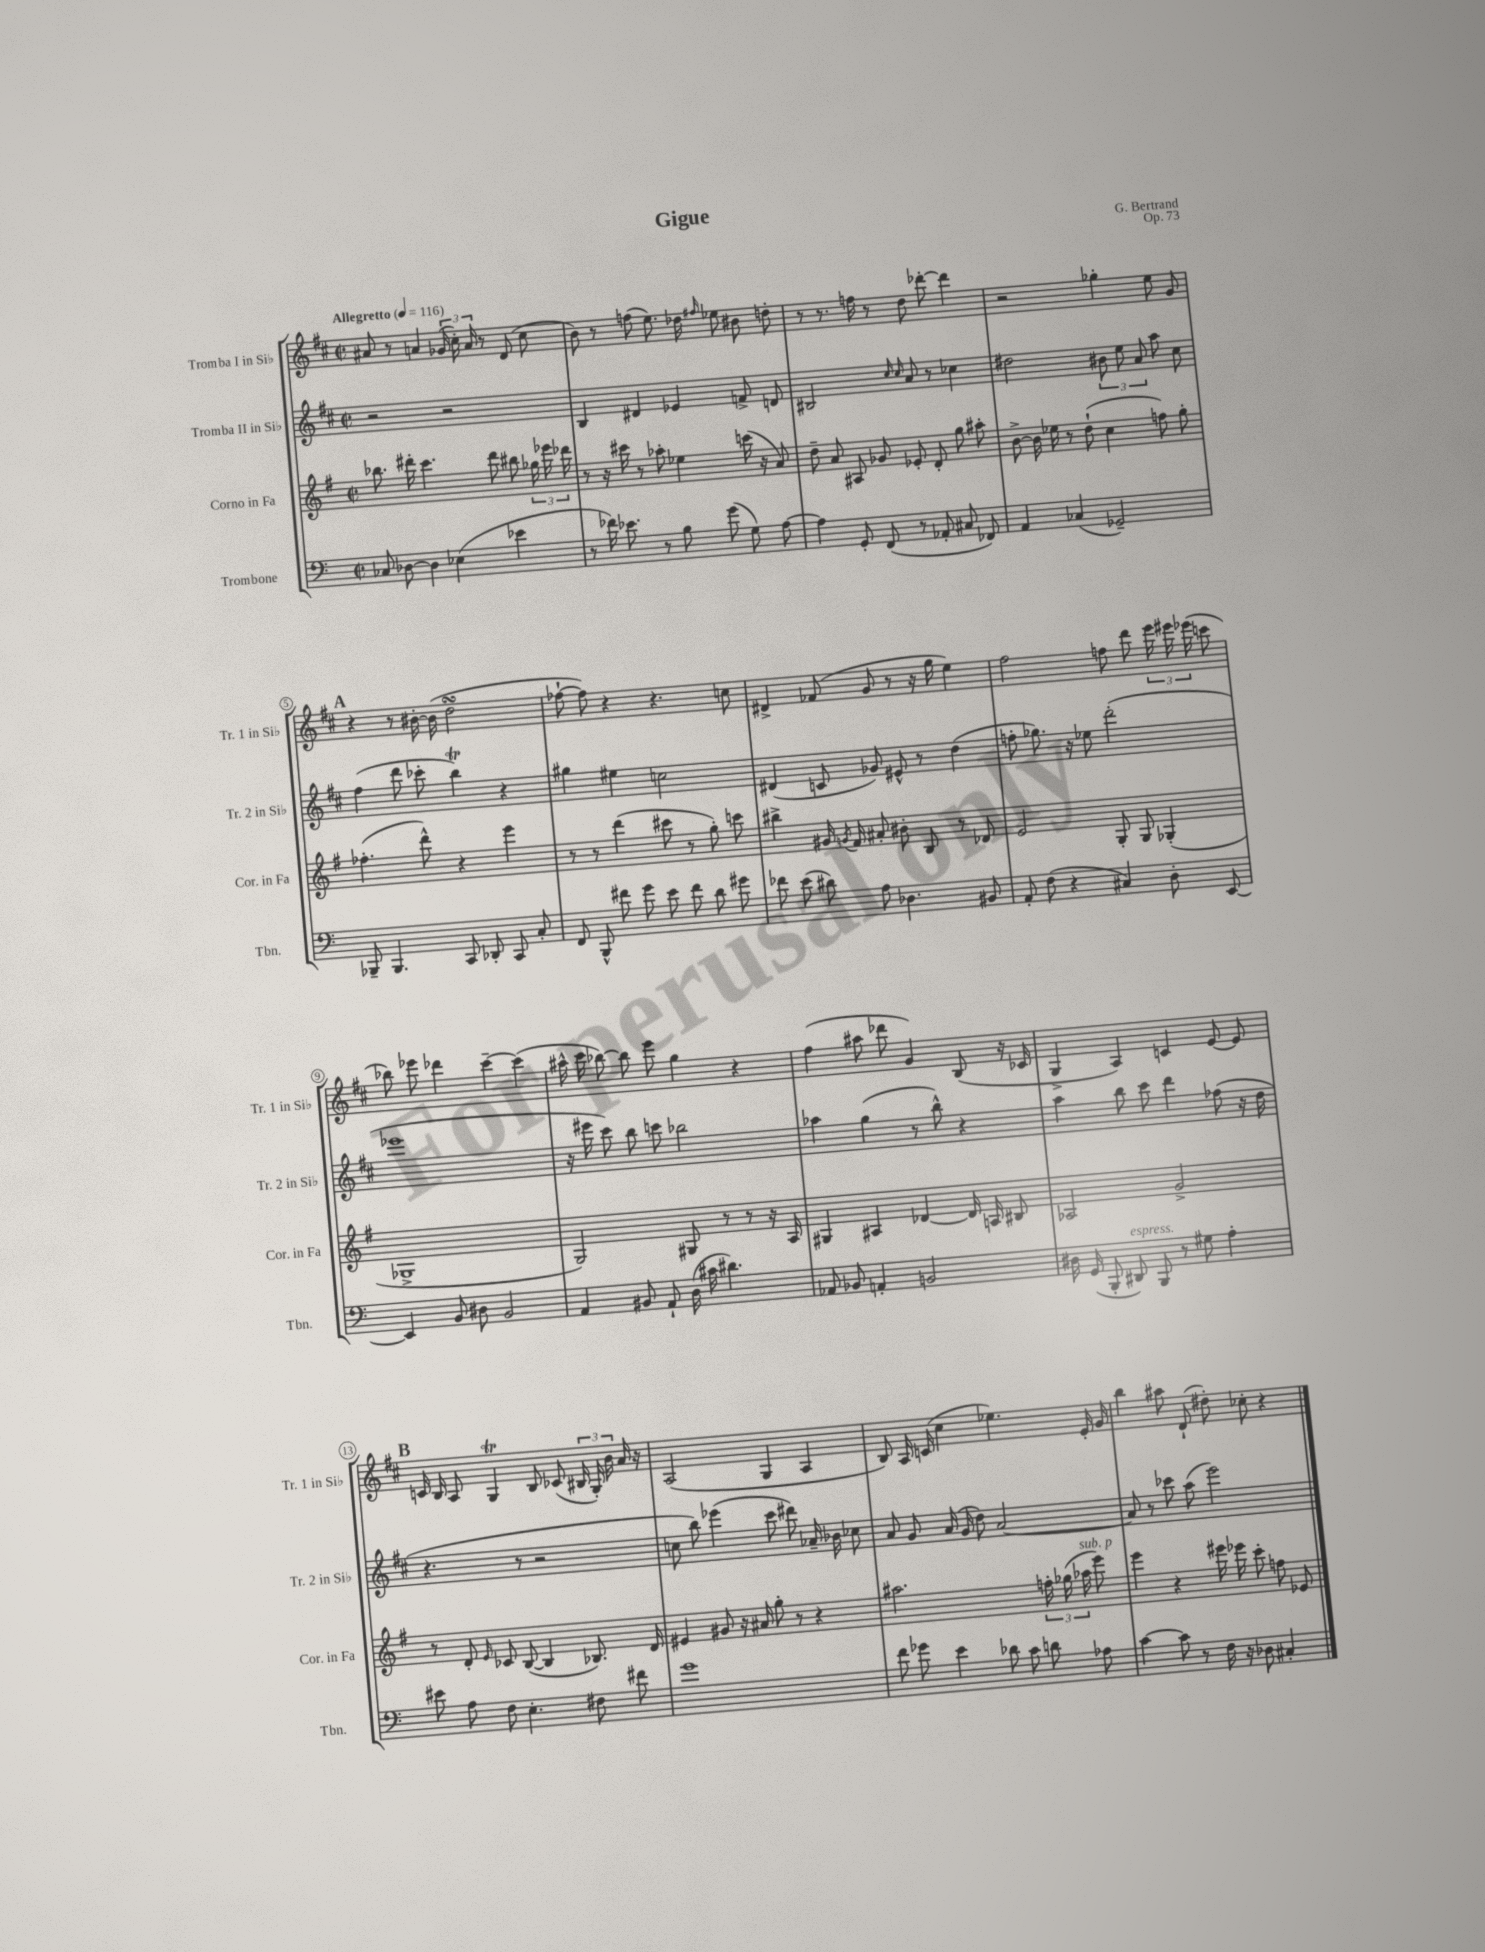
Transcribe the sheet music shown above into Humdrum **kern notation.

**kern	**kern	**kern	**kern
*staff4	*staff3	*staff2	*staff1
*clefF4	*clefG2	*clefG2	*clefG2
*k[]	*k[f#]	*k[f#c#]	*k[f#c#]
*M2/2	*M2/2	*M2/2	*M2/2
*met(c|)	*met(c|)	*met(c|)	*met(c|)
*MM116	*MM116	*MM116	*MM116
8C-	8.bb-	2r	8a#
[8D-	.	.	8r
.	16ddd#'	.	.
4D-]	4.ccc	.	4a
(4E-	.	2r	(24g-
.	.	.	24cc#')
.	.	.	24a
.	8ddd#	.	8r
4e-	8bb#	.	(8d
.	24gg-	.	8cc#
.	24eee-	.	.
.	24ddd-	.	.
=	=	=	=
8r	8r	4B	8b)
16f-)	16r	.	8r
8.e-	16ccc#	.	.
.	8r	4d#	(8ff
8r	8aa-'	.	8.ee)
8B	4ee-	4e-	.
.	.	.	16dd-
.	.	.	16qqff#
(8g	.	.	8ee-
8G)	(16ccc	8f^	8b#
.	16r	.	.
[8A	8a)	8d	8dd'
=	=	=	=
4A]	8dd~	2B#	8r
.	8a	.	8.r
8GG'	8A#	.	.
.	.	.	16ff
(8FF	8g-	.	8r
.	.	16qqcc#	.
.	.	16qqcc#	.
8r	8e-'	8a	8dd
8AA-'	8d'	8r	[8ddd-'
8C#	8gg	4cc-	4ddd-]
8FF-)	8aa#'	.	.
=	=	=	=
4AA	[8b^	2dd#	2r
.	16b]	.	.
.	16ee-	.	.
(4C-	8r	.	.
.	(8dd`	.	.
2GG-~)	4cc	12b#	4gg-'
.	.	12ee	.
.	.	12a	.
.	8ff)	8aa	8ee
.	8gg'	8cc#	8g
=	=	=	=
8BBB-~	(4.ff-'	(4ff#	4r
4.BBB-	.	.	.
.	.	8ddd	8r
.	8ddd^^)	8ccc-'	[16b#'
.	.	.	(16b#]
8CC	4r	4bb)	2dd
8DD-'	.	.	.
8CC	4eee	4r	.
8C'	.	.	.
=	=	=	=
8FF	8r	4gg#	[8ff-`
8BBB^^	8r	.	8ff-])
8f#	(4ddd	4ee#	4r
8g	.	.	.
8e	8ccc#	2cc	4.r
8f#	8r	.	.
8d	8gg')	.	.
8g#	8ccc	.	8cc
=	=	=	=
8f-	4bb#^	(4d#	4d#^
(8e	.	.	.
8d#)	16g#	8c	(8f-
.	8qg	.	.
.	16f#	.	.
8A	8a#'	8g-)	8g
4.D-	8b#'	8e#^^	8r
.	8B	8r	16r
.	.	.	16gg
.	8r	(4dd	4ee)
8BB#	8d-	.	.
=	=	=	=
8AA'	2e	8ff'	2ff#
(8F	.	8.gg-)	.
4r	.	.	.
.	.	16r	.
.	.	8ee-	.
4C#)	8G'	(2ddd'	8ff
.	8G	.	8ddd
8D'	(4G-'	.	24eee
.	.	.	24eee#
.	.	.	(24eee-
[8EE	.	.	8ccc
=	=	=	=
4EE]	1G-^	1eee-	8bb-)
.	.	.	8eee-
8BB	.	.	4ddd-
8D#	.	.	.
2BB	.	.	[4ccc#~
.	.	.	(4ccc#]
=	=	=	=
4AA	2G)	16r	16aa#^^
.	.	16eee#	16ccc#
.	.	8ccc#)	[8bb-)
8BB#	.	8bb	8bb-]
8AA`	.	8ccc	8eee
(16D	8G#	2bb-	4gg
16c#	.	.	.
4.d#)	8r	.	.
.	8r	.	4r
.	16r	.	.
.	16A	.	.
=	=	=	=
8AA-	4G#	4aa-	(4ff#
8BB-	.	.	.
4AA'	4A#	(4gg	8aa#
.	.	.	8ddd-
2BB	[4d-	8r	4g)
.	.	8bb^^)	.
.	16d-]	4r	(8B
.	16A	.	.
.	8B#	.	16r
.	.	.	16c-
=	=	=	=
16D#	2A-	4aa	4G^
(16GG	.	.	.
8BBB'	.	.	.
8DD#)	.	8bb	4A)
8BBB	.	8ccc#	.
8r	2g^	4ddd	4c
8G#	.	.	.
4A'	.	(8ff-	[8e
.	.	16r	8e]
.	.	16dd	.
=	=	=	=
8e#	8r	4.r	16c
.	.	.	16B
8A	8d'	.	8A
.	16qqe	.	.
8F	8c-	.	4G
4.E'	([8B	8r	.
.	4B]	2r	8B
.	.	.	(8c-
8F#	8.B-)	.	24B#
.	.	.	24G')
.	.	.	24b
8f#	.	.	16a
.	16d	.	16r
=	=	=	=
1g	4e#	8cc	(2A
.	.	8bb)	.
.	8g#	(4eee-	.
.	16r	.	.
.	16a#	.	.
.	8gg'	8ccc#	4G
.	8r	8ddd#)	.
.	4r	16a-~	4A
.	.	16b-	.
.	.	8cc-	.
=	=	=	=
8f	2.aa#	8a	8B)
8g-	.	8g	16A
.	.	.	(16c
4e	.	(16a	4cc#
.	.	16g	.
.	.	8dd)	.
8d-	.	[2a	4.ee-)
8c	.	.	.
8d	24ff'	.	.
.	(24gg-	.	.
.	24aa-	.	.
8A-	8eee)	.	16e'
.	.	.	16g
=	=	=	=
[4c	4eee	8a]	4bb
.	.	8r	.
8c]	4r	8ccc-	8aa#
8r	.	(8aa	(8d`
16F	16eee#	2eee)	8dd#')
16r	16eee-	.	.
8D-	8ccc'	.	8cc-'
4C#'	8ff	.	4r
.	8e-	.	.
==	==	==	==
*-	*-	*-	*-
